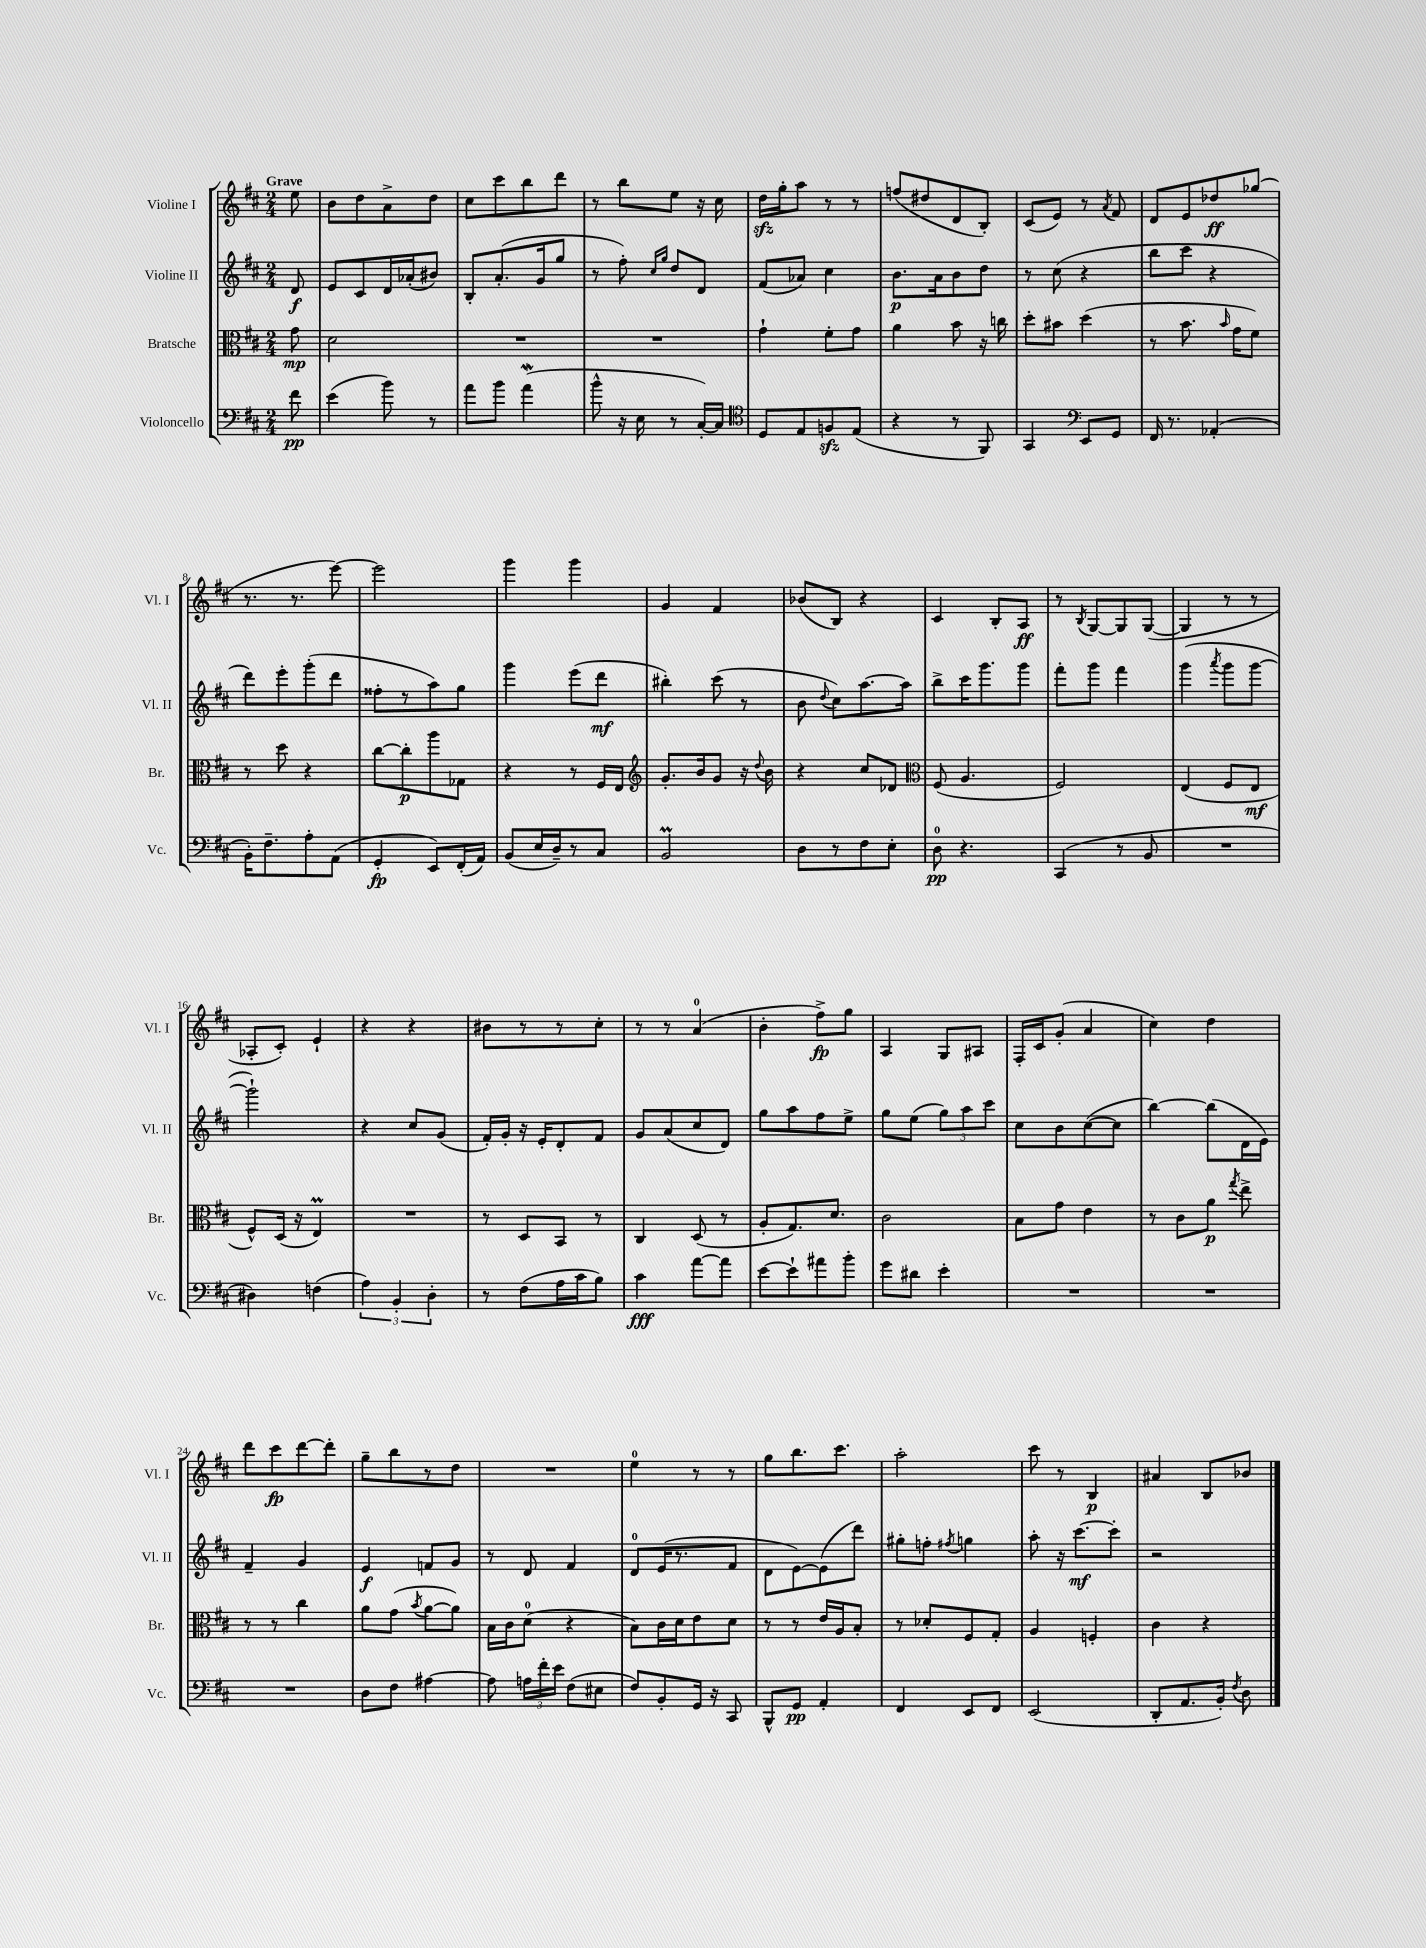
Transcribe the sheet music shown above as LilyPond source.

<<
\new StaffGroup <<
\new Staff = "s0" \with { instrumentName = "Violine I" shortInstrumentName = "Vl. I" } {
    \clef treble \key d \major \numericTimeSignature \time 2/4 \partial 8 \tempo "Grave"
    \autoBeamOff e''8 |
    b'8[ d''8 a'8-> d''8] |
    cis''8[ cis'''8 b''8 d'''8] |
    r8 b''8[ e''8] r16 cis''16 |
    d''16[\sfz g''16-. a''8] r8 r8 |
    f''8[( dis''8 d'8 b8]-.) |
    cis'8[( e'8]) r8 \acciaccatura { a'8 } fis'8 |
    d'8[ e'8 des''8\ff ges''8]( |
    r8. r8. e'''8~) |
    e'''2 |
    g'''4 g'''4 |
    g'4 fis'4 |
    bes'8[( b8]) r4 |
    cis'4 b8[-. a8]\ff |
    r8 \acciaccatura { b8 } g8[~ g8 g8]~( |
    g4 r8 r8 |
    aes8[-. cis'8]-.) e'4-! |
    r4 r4 |
    bis'8[ r8 r8 cis''8]-. |
    r8 r8 a'4-0( |
    b'4-. fis''8[->\fp) g''8] |
    a4 g8[ ais8] |
    fis16[-. cis'16 g'8]-.( a'4 |
    cis''4) d''4 |
    d'''8[ cis'''8\fp d'''8~ d'''8]-. |
    g''8[-- b''8 r8 d''8] |
    R2 |
    e''4-0 r8 r8 |
    g''8[ b''8. cis'''8.] |
    a''2-. |
    cis'''8 r8 b4\p |
    ais'4 b8[ bes'8] \bar "|." |
}
\new Staff = "s1" \with { instrumentName = "Violine II" shortInstrumentName = "Vl. II" } {
    \clef treble \key d \major \numericTimeSignature \time 2/4 \partial 8
    \autoBeamOff d'8\f |
    e'8[ cis'8 d'16 aes'16-.( bis'8]) |
    b8[-. a'8.-.( g'16 g''8] |
    r8 fis''8-.) \grace { cis''16[ g''16] } d''8[ d'8] |
    fis'8[( aes'8]) cis''4 |
    b'8.[\p a'16 b'8 d''8] |
    r8 cis''8( r4 |
    b''8[ cis'''8] r4 |
    d'''8[) e'''8-. g'''8-.( d'''8] |
    fisis''8[-. r8 a''8) g''8] |
    g'''4 e'''8[( d'''8]\mf |
    bis''4-.) cis'''8( r8 |
    b'8 \appoggiatura { d''8 } cis''8[) a''8.~ a''16] |
    b''8[-> cis'''16 g'''8. g'''8] |
    fis'''8[-. g'''8] fis'''4 |
    g'''4( \acciaccatura { a'''8 } g'''8[ g'''8]~ |
    g'''2-!) |
    r4 cis''8[ g'8]( |
    fis'16[-.) g'16]-. r16 e'16[-. d'8-. fis'8] |
    g'8[ a'8( cis''8 d'8]) |
    g''8[ a''8 fis''8 e''8]-> |
    g''8[ e''8]( \tuplet 3/2 { g''8[) a''8 cis'''8] } |
    cis''8[ b'8 cis''8~( cis''8] |
    b''4~) b''8[( d'16 e'16]) |
    fis'4-- g'4 |
    e'4\f f'8[ g'8] |
    r8 d'8 fis'4 |
    d'8[-0 e'16( r8. fis'8] |
    d'8[ e'8~) e'8( d'''8]) |
    gis''8[-. f''8]-. \acciaccatura { fis''8 } g''4 |
    a''8-. r16 cis'''8.[~\mf cis'''8]-. |
    r2 \bar "|." |
}
\new Staff = "s2" \with { instrumentName = "Bratsche" shortInstrumentName = "Br." } {
    \clef alto \key d \major \numericTimeSignature \time 2/4 \partial 8
    \autoBeamOff g'8\mp |
    d'2 |
    R2 |
    R2 |
    g'4-! fis'8[-. g'8] |
    a'4 b'8 r16 c''16 |
    d''8[-. bis'8] d''4( |
    r8 b'8. \grace { b'16 } g'16[ fis'8]) |
    r8 d''8 r4 |
    cis''8[~ cis''8-.\p a''8 ges8] |
    r4 r8 fis16[ e16] |
    \clef treble g'8.[-. b'16 g'8] r16 \appoggiatura { d''8 } b'16 |
    r4 cis''8[ des'8] |
    \clef alto fis8( a4. |
    fis2) |
    e4( fis8[ e8]\mf |
    fis8[-^) d16]( r16 e4\prall) |
    R2 |
    r8 d8[ b,8] r8 |
    cis4 d8( r8 |
    a8[-. g8.) d'8.] |
    cis'2 |
    b8[ g'8] e'4 |
    r8 cis'8[ a'8]\p \acciaccatura { g''8 } e''8-> |
    r8 r8 cis''4 |
    a'8[ g'8]( \acciaccatura { b'8 } a'8[~ a'8]) |
    b16[ cis'16 d'8]-0( r4 |
    b8[) cis'16 d'16 e'8 d'8] |
    r8 r8 e'16[ a16 b8]-. |
    r8 des'8[-. fis8 g8]-. |
    a4 f4-. |
    cis'4 r4 \bar "|." |
}
\new Staff = "s3" \with { instrumentName = "Violoncello" shortInstrumentName = "Vc." } {
    \clef bass \key d \major \numericTimeSignature \time 2/4 \partial 8
    \autoBeamOff fis'8\pp |
    e'4( b'8) r8 |
    a'8[ b'8] a'4\mordent( |
    b'8-^ r16 e16 r8 cis16[~-.) cis16] |
    \clef tenor d8[ e8 f8\sfz e8]( |
    r4 r8 fis,8) |
    g,4 \clef bass e,8[ g,8] |
    fis,16 r8. aes,4-.( |
    b,16[-.) fis8.-- a8-. a,8]( |
    g,4-.\fp e,8[) fis,16-.( a,16]) |
    b,8[( e16 d16--) r8 cis8] |
    b,2\prall |
    d8[ r8 fis8 e8]-. |
    d8-0\pp r4. |
    cis,4( r8 b,8 |
    R2 |
    dis4) f4( |
    \tuplet 3/2 { a4) b,4-. d4-. } |
    r8 fis8[( a16 cis'16 b8]) |
    cis'4\fff a'8[~ a'8] |
    e'8[~ e'8-! ais'8 b'8]-. |
    g'8[ dis'8] e'4-. |
    R2 |
    R2 |
    R2 |
    d8[ fis8] ais4~ |
    ais8 \tuplet 3/2 { a16[ fis'16-. e'16] } fis8[( eis8] |
    fis8[) b,8-. g,16] r16 cis,8 |
    b,,8[-^ g,8]\pp a,4-. |
    fis,4 e,8[ fis,8] |
    e,2( |
    d,8[-. a,8. b,16]-.) \acciaccatura { fis8 } d8 \bar "|." |
}
>>
>>
